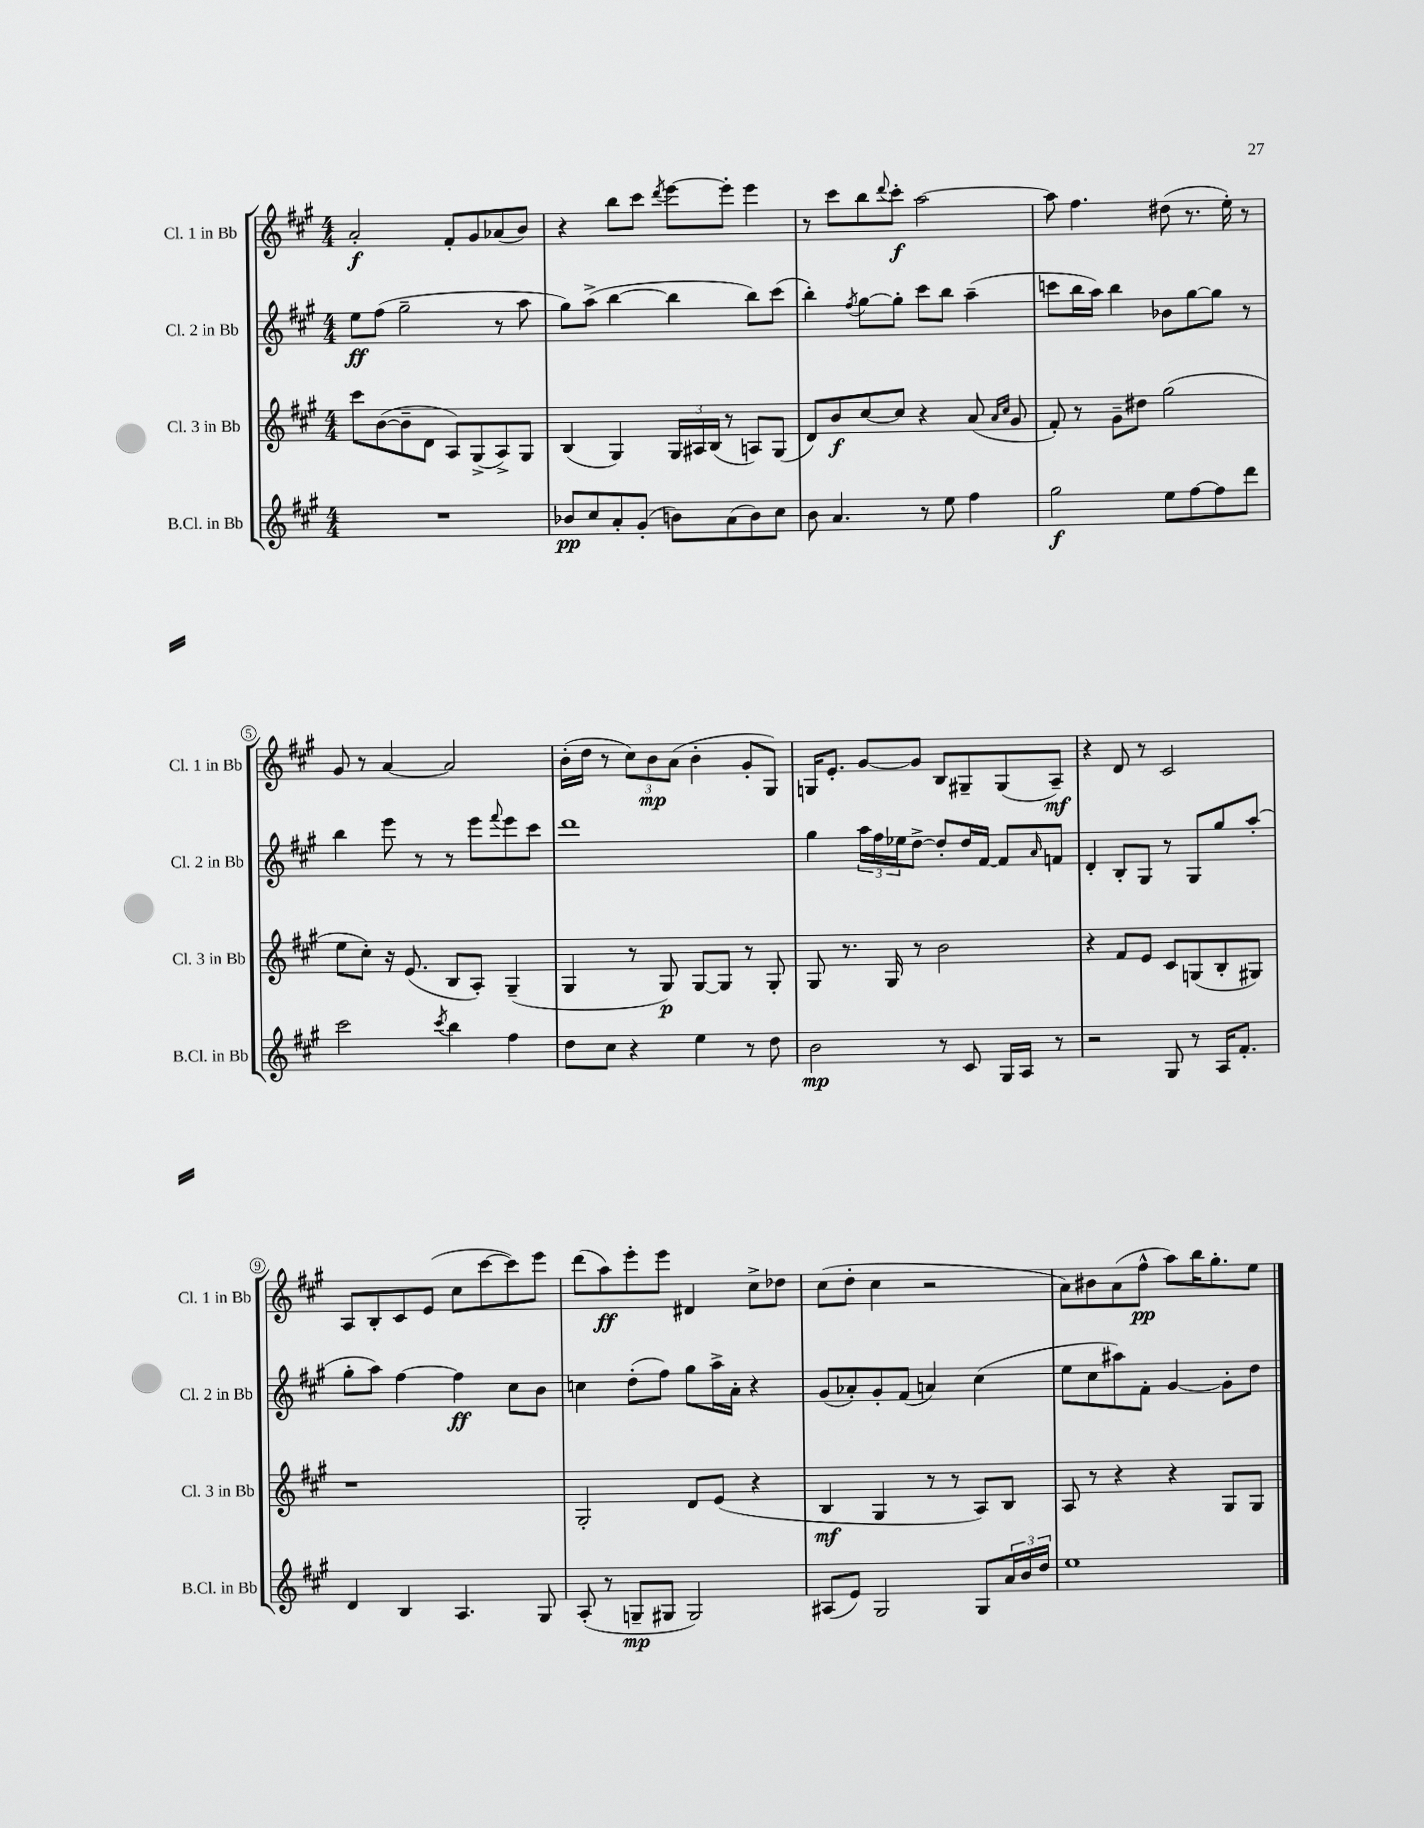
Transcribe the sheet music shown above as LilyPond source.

<<
\new StaffGroup <<
\new Staff = "s0" \with { instrumentName = "Cl. 1 in Bb" shortInstrumentName = "Cl. 1 in Bb" } {
    \clef treble \key a \major \numericTimeSignature \time 4/4
    a'2-.\f fis'8-. gis'8 aes'8( b'8) |
    r4 b''8 cis'''8 \acciaccatura { d'''8 } e'''8~ e'''8-. e'''4 |
    r8 cis'''8 b''8 \appoggiatura { d'''8 } cis'''8-.\f a''2~ |
    a''8 fis''4. dis''8( r8. e''16-.) r8 |
    gis'8 r8 a'4~ a'2 |
    b'16-.( d''16 r8 \tuplet 3/2 { cis''8) b'8\mp a'8( } b'4-. gis'8-. gis8) |
    g16 e'8.-. gis'8~ gis'8 b8 gis8-- gis8( a8--\mf) |
    r4 d'8 r8 cis'2 |
    a8 b8-. cis'8 e'8( cis''8 cis'''8~ cis'''8) e'''8 |
    d'''8( a''8\ff) e'''8-. e'''8 dis'4 cis''8-> des''8 |
    cis''8( d''8-. cis''4 r2 |
    a'8) bis'8 a'8( fis''8-^\pp a''8) b''16 gis''8.-. e''8 \bar "|." |
}
\new Staff = "s1" \with { instrumentName = "Cl. 2 in Bb" shortInstrumentName = "Cl. 2 in Bb" } {
    \clef treble \key a \major \numericTimeSignature \time 4/4
    e''8\ff fis''8( gis''2-- r8 a''8 |
    gis''8) a''8->( b''4~ b''4 b''8) cis'''8( |
    b''4-.) \acciaccatura { fis''8 } gis''8~ gis''8-. cis'''8 b''8 a''4--( |
    c'''8 b''16 a''16) b''4 bes'8 gis''8~ gis''8 r8 |
    b''4 e'''8 r8 r8 e'''8 \appoggiatura { fis'''8 } e'''8 cis'''8 |
    d'''1 |
    gis''4 \tuplet 3/2 { a''16 fis''16 ees''16 } d''8~-> d''8-. d''16 fis'16~ fis'8 \grace { a'16 } f'8 |
    d'4-. b8-. gis8 r8 gis8 gis''8 a''8-.( |
    gis''8-. a''8) fis''4~ fis''4\ff cis''8 b'8 |
    c''4 d''8-.( fis''8) gis''8 a''16-> a'16-. r4 |
    gis'8( aes'8-.) gis'8-. fis'8( a'4) cis''4( |
    e''8 cis''8 ais''8) fis'8-. gis'4~ gis'8-. d''8 \bar "|." |
}
\new Staff = "s2" \with { instrumentName = "Cl. 3 in Bb" shortInstrumentName = "Cl. 3 in Bb" } {
    \clef treble \key a \major \numericTimeSignature \time 4/4
    cis'''8 b'8~( b'8-- d'8 a8) gis8->( a8->) gis8 |
    b4( gis4) \tuplet 3/2 { gis16 ais16 b16( } r8 a8) gis8( |
    d'8) b'8\f cis''8~ cis''8 r4 a'8( \grace { a'16 cis''16 } gis'8 |
    fis'8-.) r8 gis'8-- dis''8 gis''2( |
    e''8 cis''8-.) r16 e'8.( b8 a8-.) gis4--( |
    gis4 r8 gis8\p) gis8~ gis8 r8 gis8-. |
    gis8 r8. gis16 r8 b'2 |
    r4 fis'8 e'8 cis'8 g8( b8-. gis8) |
    r1 |
    gis2-. d'8 e'8( r4 |
    b4\mf gis4 r8 r8 a8) b8 |
    a8 r8 r4 r4 gis8 gis8 \bar "|." |
}
\new Staff = "s3" \with { instrumentName = "B.Cl. in Bb" shortInstrumentName = "B.Cl. in Bb" } {
    \clef treble \key a \major \numericTimeSignature \time 4/4
    R1 |
    bes'8\pp cis''8 a'8-. gis'8-.( b'8) a'8( b'8) cis''8 |
    b'8 a'4. r8 e''8 fis''4 |
    gis''2\f e''8 fis''8~ fis''8 d'''8 |
    cis'''2 \acciaccatura { cis'''8 } b''4 fis''4 |
    d''8 cis''8 r4 e''4 r8 d''8 |
    b'2\mp r8 cis'8 gis16 a16 r8 |
    r2 gis8 r8 a16 fis'8.-. |
    d'4 b4 a4. gis8 |
    a8-.( r8 g8--\mp gis8 gis2) |
    ais8( e'8) gis2 gis8 \tuplet 3/2 { a'16 b'16 d''16 } |
    e''1 \bar "|." |
}
>>
>>
\layout { \context { \Score \override BarNumber.stencil = #(make-stencil-circler 0.1 0.3 ly:text-interface::print) } }
